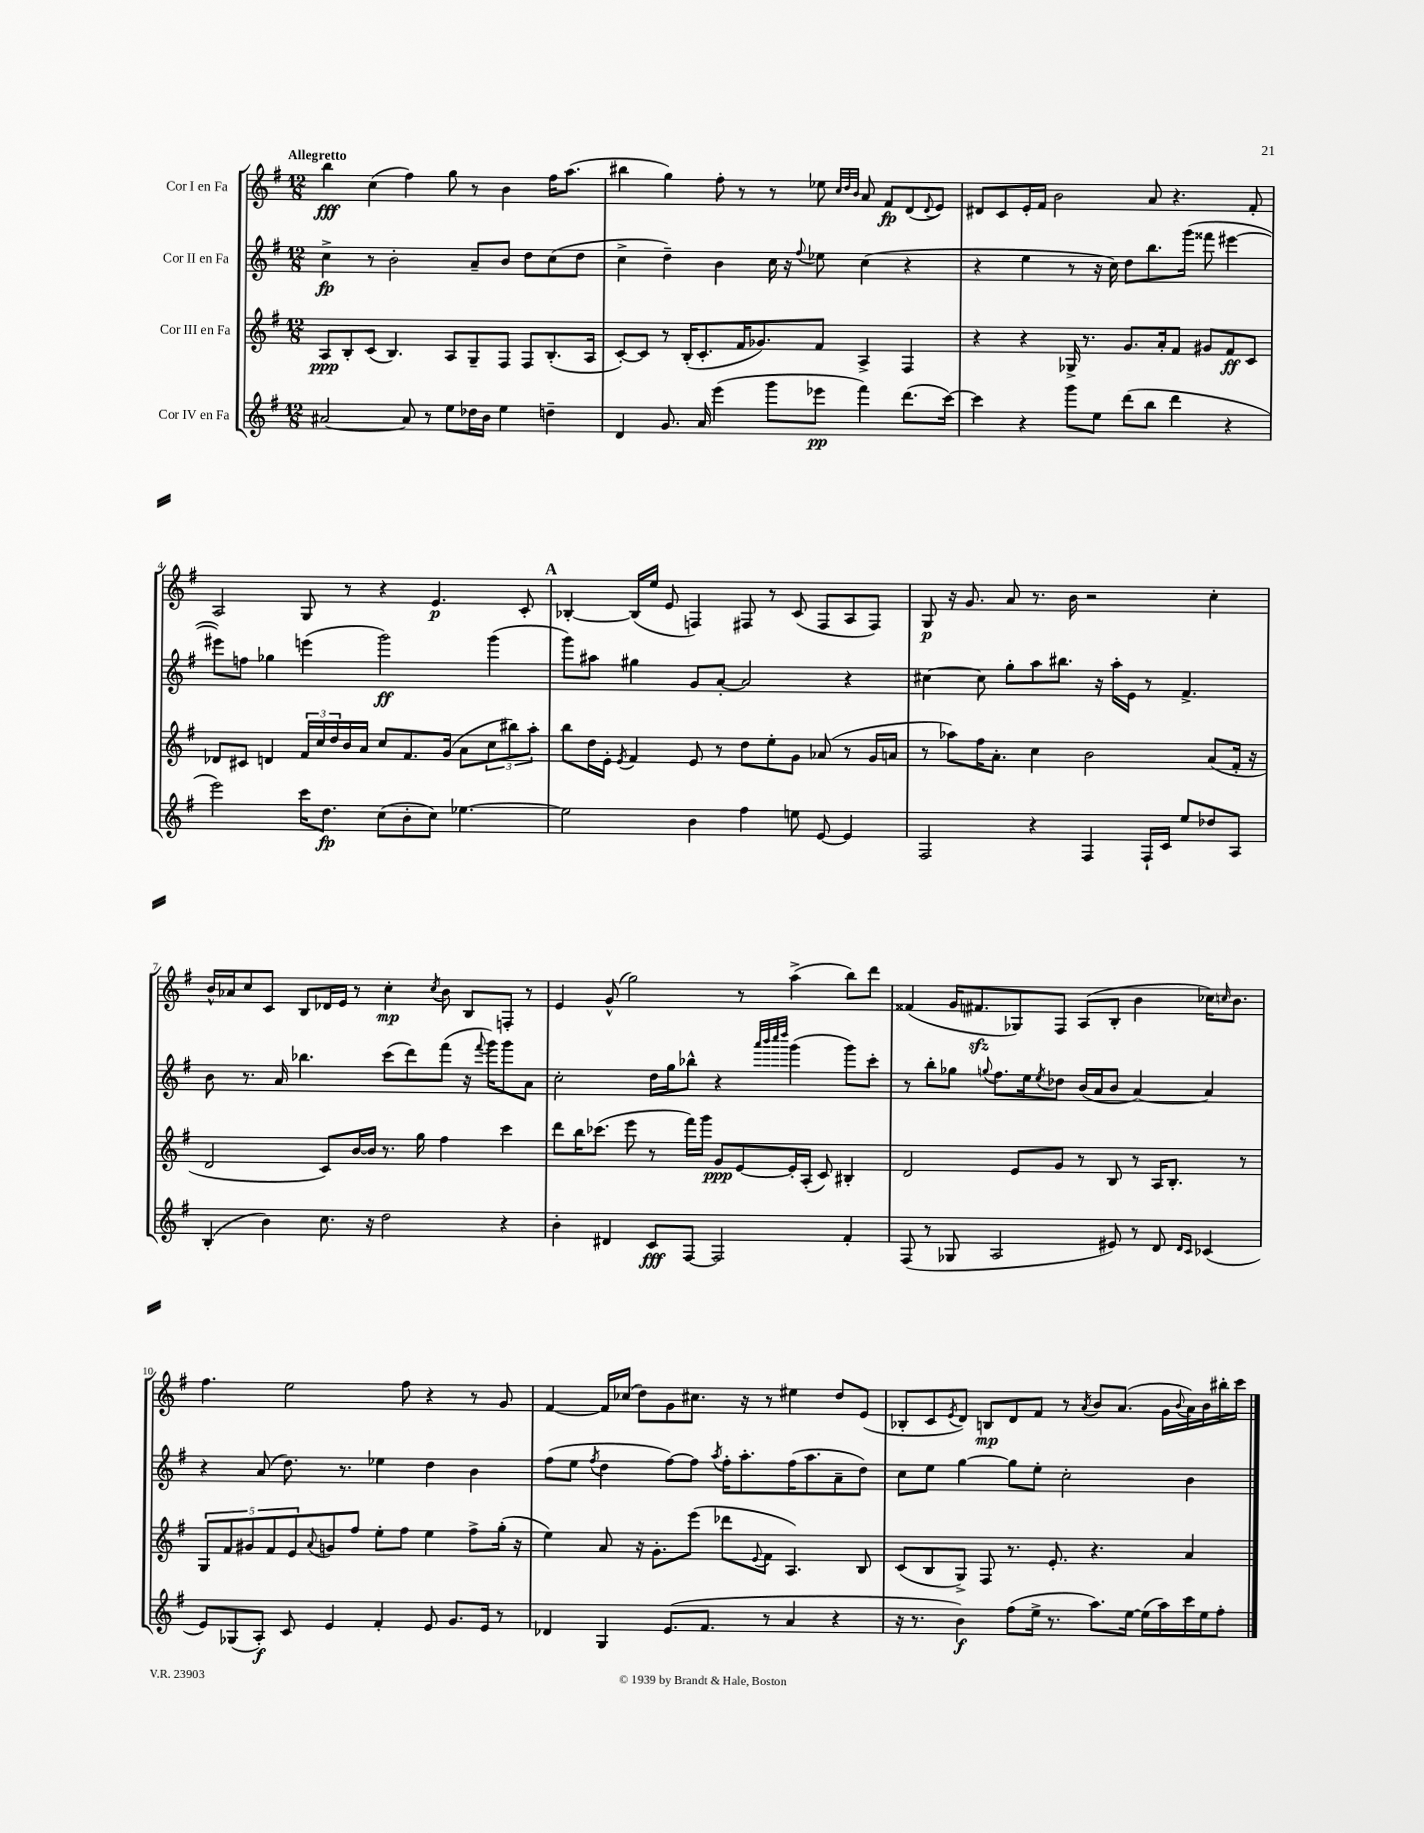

**kern	**kern	**kern	**kern
*staff4	*staff3	*staff2	*staff1
*clefG2	*clefG2	*clefG2	*clefG2
*k[f#]	*k[f#]	*k[f#]	*k[f#]
*M12/8	*M12/8	*M12/8	*M12/8
[2a#	8A	4cc^	4bb
.	8B'	.	.
.	(8c	8r	(4cc
.	4.B)	2b'	.
8a#]	.	.	4ff#)
8r	.	.	.
8ee	8A	.	8gg
16dd-	8G~	8a~	8r
16b	.	.	.
4ee	8F#	8b	4b
.	8F#	8dd	.
4dd~	(8.B'	(8cc	16ff#
.	.	.	(8.aa
.	.	8dd	.
.	16A	.	.
=	=	=	=
4d	[8c')	4cc^	4bb#
.	8c]	.	.
8.g	8r	4dd~)	4gg)
.	(16B'	.	.
16a	8.c'	.	.
(4eee	.	4b	8ff#'
.	16f#	.	8r
.	8.g-)	.	.
8ggg	.	16cc	8r
.	.	16r	.
.	.	8qqff#	.
8eee-	8f#	8ee-	8ee-
.	.	.	32qqcc
.	.	.	32qqdd
.	.	.	32qqb
4fff#)	4A^	(4cc	8a
.	.	.	8f#
(8.ddd	4F#	4r	(8d
.	.	.	8qqd
.	.	.	8e)
[16ccc)	.	.	.
=	=	=	=
4ccc]	4r	4r	8d#
.	.	.	8c
4r	4r	4ee	16e'
.	.	.	16f#
.	.	.	2b
8ggg	16G-^	8r	.
.	8.r	.	.
8ee	.	16r	.
.	.	16cc)	.
(8ddd	8.g	8dd	.
8bb	.	8.bb	8a
.	16a'	.	.
4ddd	8f#	.	4.r
.	.	(16ggg	.
.	8g#	8fff##	.
4r	8f#	[4eee#	.
.	8c	.	8f#'
=	=	=	=
2eee)	8d-	8eee#])	2A
.	8c#	8ff	.
.	4d	4gg-	.
16ccc	24f#	(4eee	8G
.	24cc	.	.
8.dd	.	.	.
.	24dd	.	.
.	16b	.	8r
.	16a	.	.
(8cc	8cc	2ggg)	4r
8b'	8.f#	.	.
8cc)	.	.	4.e
.	(16g	.	.
[4.ee-	8a	.	.
.	12cc	(4ggg	.
.	12bb#)	.	.
.	.	.	8c'
.	12aa'	.	.
=	=	=	=
2ee-]	8bb	8ggg)	[4B-'
.	16dd	8aa#	.
.	16e'	.	.
.	8qe	.	.
.	4f#	4gg#	(16B-]
.	.	.	16ee
.	.	.	8e
4b	8e	8g	4F)
.	8r	[8a'	.
4ff#	8dd	2a]	8F#
.	8ee'	.	8r
8ee	8g	.	(8c
[8e	(8a-	.	8F#
4e]	8r	4r	8A
.	16g	.	8F#)
.	16a	.	.
=	=	=	=
2F#	8r	[4cc#	8G
.	8aa-)	.	16r
.	.	.	8.g
.	16ff#	8cc#]	.
.	8.a'	.	.
.	.	8gg'	8a
4r	4cc	8aa	8.r
.	.	8.bb#	.
.	.	.	16b
4F#	2b	.	2r
.	.	16r	.
.	.	16aa'	.
.	.	16e	.
16F#`	.	8r	.
16c	.	.	.
8ee	.	4.f#^	.
8dd-	(8a	.	4cc'
8A	16f#'	.	.
.	16r	.	.
=	=	=	=
(4B'	2d	8b	16b^^
.	.	.	16a-
.	.	8.r	8cc
4b)	.	.	8c
.	.	16a	.
.	.	4.bb-	8B
8.cc	8c)	.	16d-
.	.	.	16e
.	[16b	.	8r
16r	16b]	.	.
2dd	8.r	(8ccc	4cc'
.	.	8ddd)	.
.	16gg	.	.
.	.	.	8qcc
.	4ff#	(8fff#	8b
.	.	16r	8B
.	.	8qqfff#	.
.	.	16ggg)	.
4r	4ccc	8ggg	8F'
.	.	8a	8r
=	=	=	=
4b'	8ddd	2cc'	4e
.	16bb	.	.
.	(8.ccc-	.	.
4d#	.	.	(8g^^
.	8eee	.	2gg)
8c	8r	16dd	.
.	.	16gg	.
[8F#	16fff#)	8bb-^^	.
.	16ggg	.	.
2F#]	8g	4r	.
.	[8e	.	8r
.	.	32qqaaa	.
.	.	32qqbbb	.
.	.	32qqcccc	.
.	.	32qqdddd	.
.	16e']	(4ggg	(4aa^
.	(16A'	.	.
.	8c)	.	.
4f#'	4B#'	8ggg)	8bb)
.	.	8ccc'	8ddd
=	=	=	=
(8F#	2d	8r	(4f##
8r	.	8bb'	.
8G-	.	8gg-	16g
.	.	.	8.f#
.	.	8qqgg	.
2A	.	8.ff#	.
.	8e	.	8G-)
.	.	16ee	.
.	.	8qee	.
.	8g	8dd-	8F#
.	8r	(16b	(8A
.	.	16a	.
8e#)	8B	8b	8B'
8r	8r	[4a)	4b
8d	16A	.	.
.	8.B'	.	.
16qqd	.	.	.
16qqc	.	.	.
(4c-	.	4a]	16cc-)
.	.	.	16qqcc
.	.	.	8.b
.	8r	.	.
=	=	=	=
8e)	10G	4r	4.ff#
.	10f#	.	.
(8G-	.	.	.
.	10g#	.	.
8A')	.	(8a	.
.	10f#	.	.
8c	.	8.dd)	2ee
.	10e	.	.
.	8qqa	.	.
4e	8g	.	.
.	.	8.r	.
.	8ff#	.	.
4f#'	8ee'	4ee-	.
.	8ff#	.	8ff#
8e	4ee	4dd	4r
8.g	.	.	.
.	8ff#^	4b	8r
16e	.	.	.
8r	(16gg'	.	8g
.	16r	.	.
=	=	=	=
4d-	4ee)	(8ff#	[4f#
.	.	8ee	.
.	.	8qff#	.
4G	8a	4dd	16f#]
.	.	.	(16cc-
.	16r	.	8dd)
.	8.g'	.	.
(8.e	.	[8ff#)	8g
.	(8eee	8ff#]	8.cc#
8.f#	.	.	.
.	.	8qaa	.
.	8ddd-	16ff#'	.
.	.	8.aa'	16r
.	8qqe	.	.
8r	8f#	.	8r
4a	4.A)	(16ff#	4ee#
.	.	8.aa	.
4r	.	8a~	8dd
.	8B	8dd)	(8e
=	=	=	=
16r	(8c	8cc	8B-'
8.r	.	.	.
.	8B	8ee	8c
.	.	.	8qe
4b)	8G^)	[4gg	8d)
.	8F#	.	8B
(8ff#	8.r	8gg]	8d
16ee^	.	8ee'	8f#
8.r	8.e'	.	.
.	.	2cc'	8r
.	.	.	8qa
8.aa)	4.r	.	8b
.	.	.	(8.a
[16ee	.	.	.
(16ee]	.	.	.
16aa)	.	.	16g
.	.	.	8qqb
16ccc	4a	4b	16a)
16ee	.	.	16b
8ff#'	.	.	16bb#'
.	.	.	16ccc
==	==	==	==
*-	*-	*-	*-
